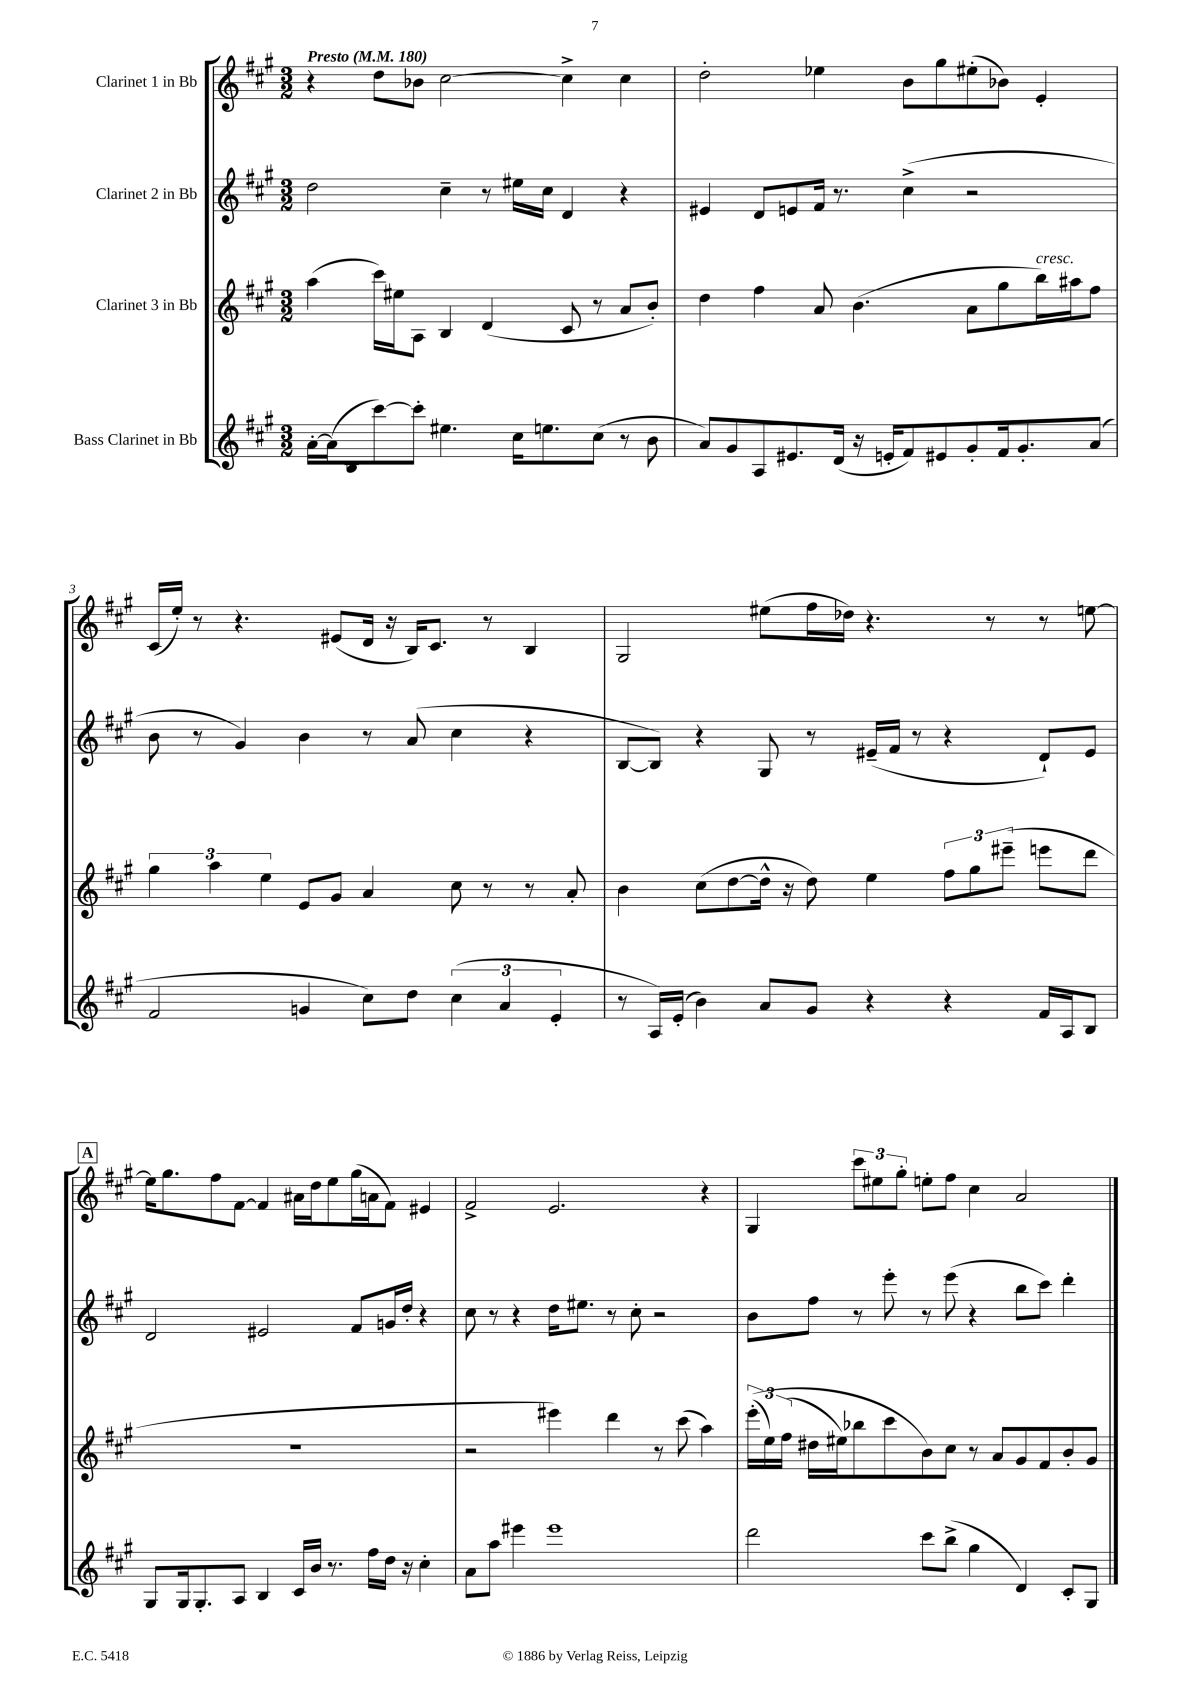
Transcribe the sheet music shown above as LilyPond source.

<<
\new StaffGroup <<
\new Staff = "s0" \with { instrumentName = "Clarinet 1 in Bb" } {
    \clef treble \key a \major \numericTimeSignature \time 3/2 \tempo "Presto" 4 = 180
    \autoBeamOff r4 d''8[ bes'8] cis''2~ cis''4-> cis''4 |
    d''2-. ees''4 b'8[ gis''8 eis''8-.( bes'8]) e'4-. |
    cis'16[( e''16]-.) r8 r4. eis'8[( d'16] r16 b16[) cis'8.] r8 b4 |
    gis2 eis''8[( fis''16 des''16]) r4. r8 r8 e''8~ |
    \mark \markup { \box "A" } e''16[ gis''8. fis''8 fis'8]~ fis'4 ais'16[ d''16 e''8 gis''16( a'16 fis'8]) eis'4 |
    fis'2-> e'2. r4 |
    gis4 \tuplet 3/2 { cis'''8[ eis''8 gis''8]-. } e''8[-. fis''8] cis''4 a'2 \bar "|." |
}
\new Staff = "s1" \with { instrumentName = "Clarinet 2 in Bb" } {
    \clef treble \key a \major \numericTimeSignature \time 3/2
    \autoBeamOff d''2 cis''4-- r8 eis''16[ cis''16] d'4 r4 |
    eis'4 d'8[ e'8 fis'16] r8. cis''4->( r2 |
    b'8 r8 gis'4) b'4 r8 a'8( cis''4 r4 |
    b8[~ b8]) r4 gis8 r8 eis'16[--( fis'16] r8 r4 d'8[-!) eis'8] |
    \mark \markup { \box "A" } d'2 eis'2 fis'8[ g'16 d''16]-. r4 |
    cis''8 r8 r4 d''16[ eis''8.] r8 cis''8-. r2 |
    b'8[ fis''8] r8 e'''8-. r8 e'''8( r4 b''8[ cis'''8]) d'''4-. \bar "|." |
}
\new Staff = "s2" \with { instrumentName = "Clarinet 3 in Bb" } {
    \clef treble \key a \major \numericTimeSignature \time 3/2
    \autoBeamOff a''4( cis'''16[) eis''16 a8] b4 d'4( cis'8 r8 a'8[ b'8]-.) |
    d''4 fis''4 a'8 b'4.( a'8[ gis''8 b''16^\markup { \italic "cresc." }) ais''16 fis''8] |
    \tuplet 3/2 { gis''4 a''4 e''4 } e'8[ gis'8] a'4 cis''8 r8 r8 a'8-. |
    b'4 cis''8[( d''8~ d''16]-^ r16 d''8) e''4 \tuplet 3/2 { fis''8[ gis''8 eis'''8]--( } e'''8[ d'''8] |
    \mark \markup { \box "A" } R1. |
    r2 eis'''4) d'''4 r8 cis'''8( a''4) |
    \tuplet 3/2 { e'''16[-.(\( e''16) fis''16]( } dis''16[ eis''16) bes''8 cis'''8 b'8\) cis''8] r8 a'8[ gis'8 fis'8 b'8-. gis'8] \bar "|." |
}
\new Staff = "s3" \with { instrumentName = "Bass Clarinet in Bb" } {
    \clef treble \key a \major \numericTimeSignature \time 3/2
    \autoBeamOff a'16[~-. a'16( b8 cis'''8~) cis'''8]-. eis''4. cis''16[ e''8. cis''8]( r8 b'8 |
    a'8[) gis'8 a8 eis'8. d'16]( r16 e'16[-. fis'8) eis'8 gis'8-. fis'16 gis'8.-. a'8]( |
    fis'2 g'4 cis''8[) d''8] \tuplet 3/2 { cis''4( a'4 e'4-. } |
    r8 a16[) e'16]-.( b'4) a'8[ gis'8] r4 r4 fis'16[ a16 b8] |
    \mark \markup { \box "A" } gis8[ gis16 gis8.-. a8] b4 cis'16[ b'16] r8. fis''16[ d''16] r16 cis''4-. |
    a'8[ a''8] eis'''4 eis'''1 |
    d'''2 cis'''8[ b''8]->( gis''4 d'4) cis'8[-. gis8] \bar "|." |
}
>>
>>
